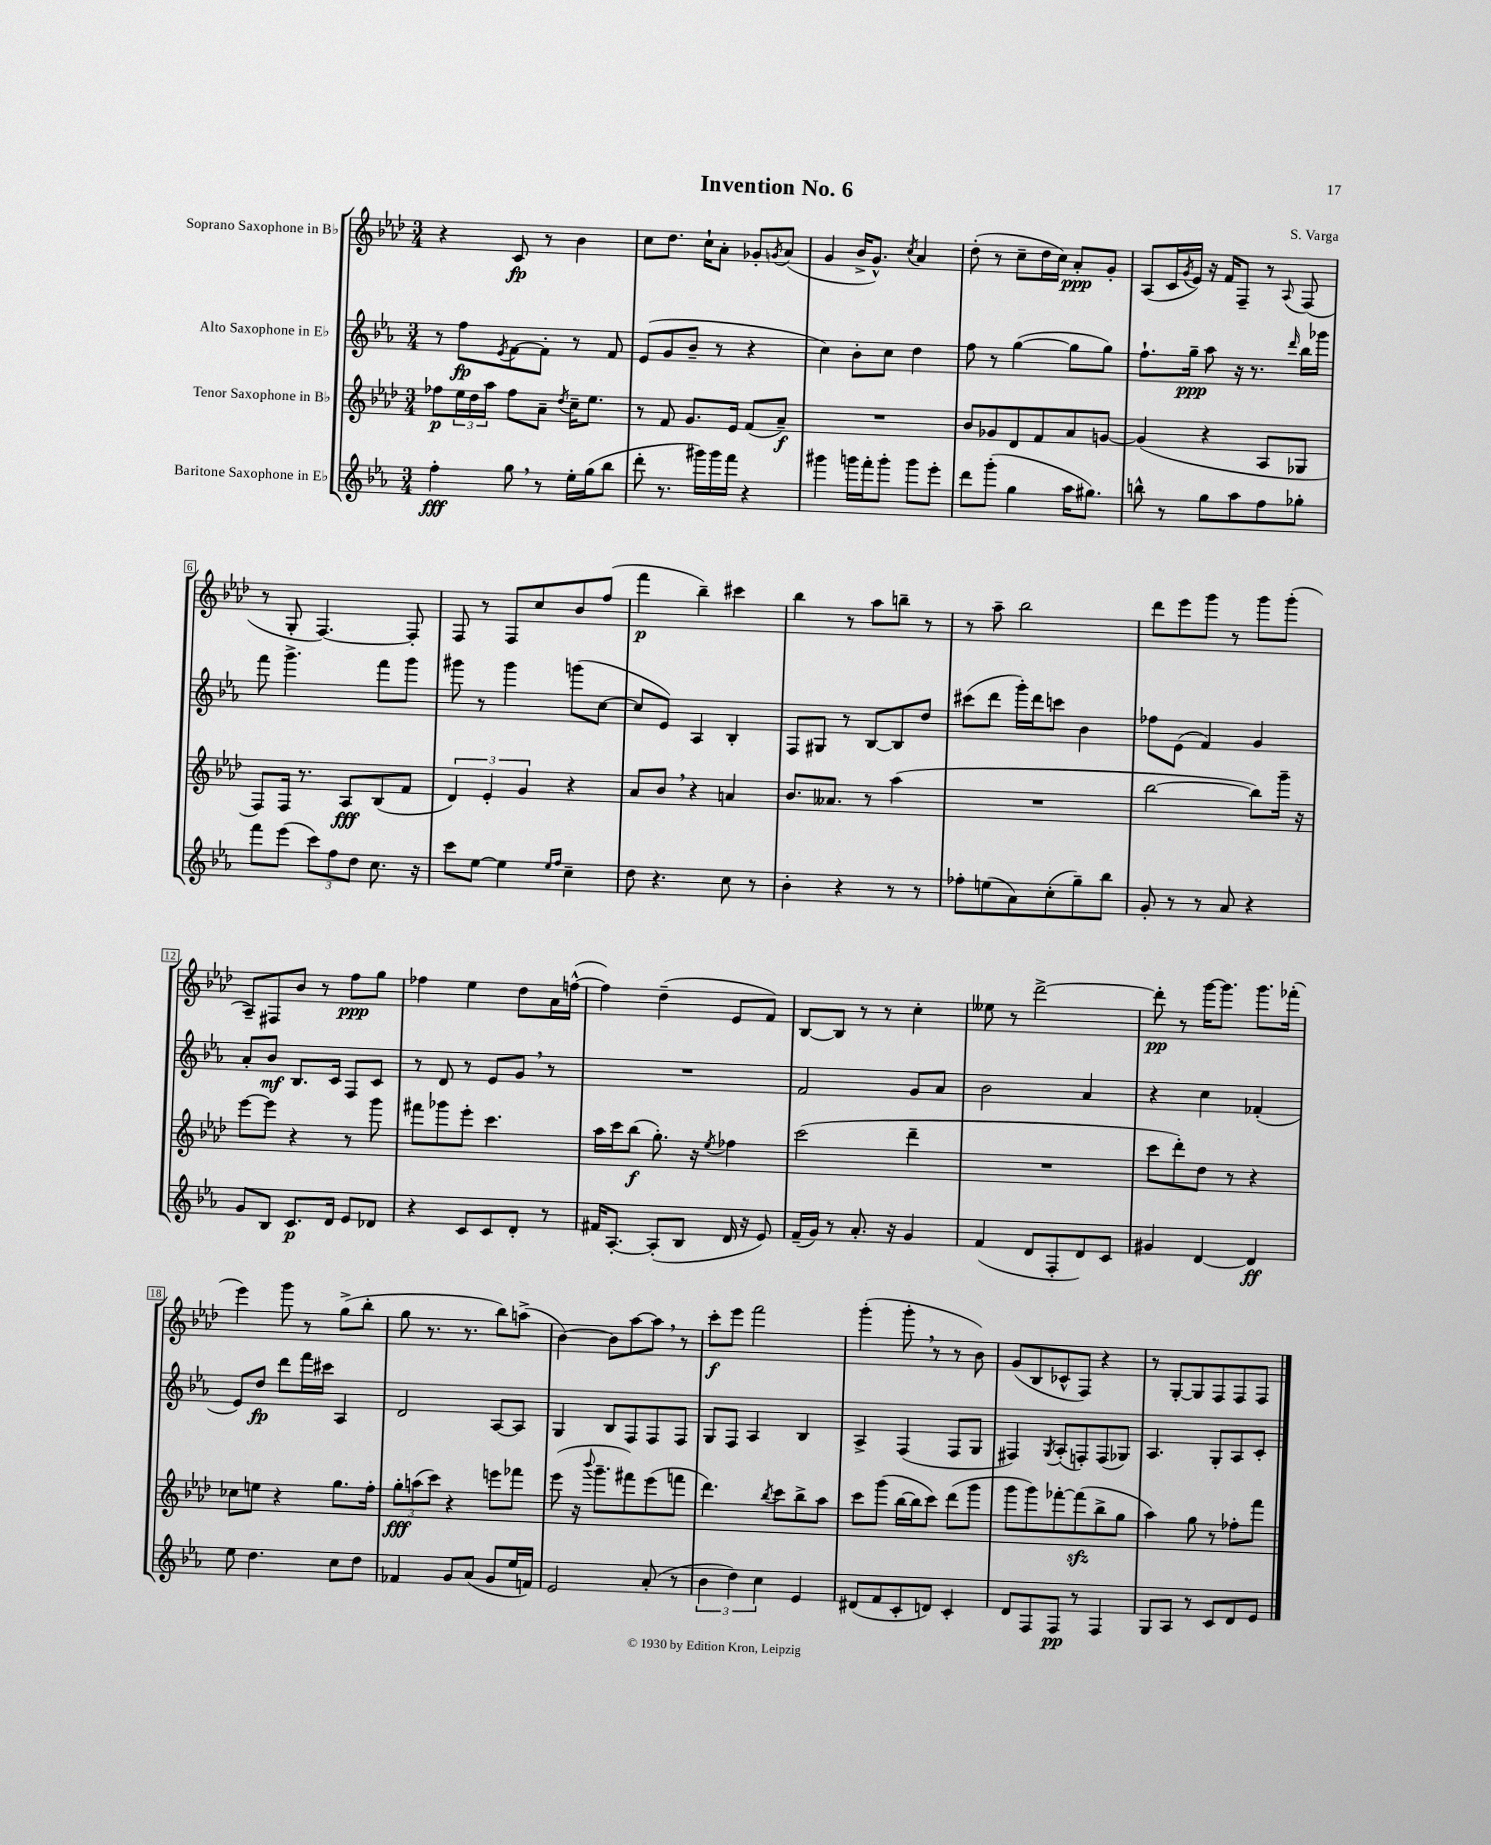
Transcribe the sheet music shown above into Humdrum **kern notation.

**kern	**dynam	**kern	**dynam	**kern	**dynam	**kern	**dynam
*part4	*part4	*part3	*part3	*part2	*part2	*part1	*part1
*staff4	*staff4	*staff3	*staff3	*staff2	*staff2	*staff1	*staff1
*I"Baritone Saxophone in E♭	*	*I"Tenor Saxophone in B♭	*	*I"Alto Saxophone in E♭	*	*I"Soprano Saxophone in B♭	*
*clefG2	*	*clefG2	*	*clefG2	*	*clefG2	*
*k[b-e-a-]	*	*k[b-e-a-d-]	*	*k[b-e-a-]	*	*k[b-e-a-d-]	*
*M3/4	*	*M3/4	*	*M3/4	*	*M3/4	*
=1	=1	=1	=1	=1	=1	=1	=1
4ff'\	fff	8ff-X\L	p	8r	.	4r	.
.	.	24ee-\L	.	8ff\L	fp	.	.
.	.	24dd-\	.	.	.	.	.
.	.	24aa-\JJ	.	.	.	.	.
.	.	.	.	8qe-/	.	.	.
8gg,\	.	8ff-\L	.	[8f\	.	8c/	fp
8r	.	8a-~\J	.	8f'\J]	.	8r	.
.	.	8qdd-/	.	.	.	.	.
16ee-'\LL	.	16cc~\KL	.	8r	.	4b-\	.
(16gg\J	.	8.ee-\J	.	.	.	.	.
8bb-\J	.	.	.	8f/	.	.	.
=2	=2	=2	=2	=2	=2	=2	=2
8ddd'\	.	8r	.	(8e-/L	.	8cc\L	.
8.r	.	8f/	.	8g/	.	8.dd-\J	.
.	.	8.g/L	.	8b-~/J	.	.	.
16ggg#X\LL)	.	.	.	.	.	16cc`\KL	.
16ggg#\	.	.	.	8r	.	8a-'\J	.
16fff\JJ	.	16e-/Jk	.	.	.	.	.
4r	.	(8f/L	.	4r	.	8g-X'/L	.
.	.	.	.	.	.	8qgn/	.
.	.	8a-~/J)	f	.	.	(8a-/J	.
=3	=3	=3	=3	=3	=3	=3	=3
4ggg#X\	.	2.r	.	4cc\)	.	4g/	.
16gggn\LL	.	.	.	8b-'\L	.	16b-^/KL	.
16fff'\J	.	.	.	.	.	8.g^^/J)	.
8ggg'\J	.	.	.	8cc\J	.	.	.
.	.	.	.	.	.	8qcc/	.
8ggg\L	.	.	.	4dd\	.	4a-/	.
8eee-'\J	.	.	.	.	.	.	.
=4	=4	=4	=4	=4	=4	=4	=4
8ddd\L	.	8b-/L	.	8ff\	.	(8dd-'\	.
(8ggg'\J	.	8g-X/	.	8r	.	8r	.
4gg\	.	8d-/	.	([4gg\	.	8cc~\L	.
.	.	8f/	.	.	.	16dd-\L	.
.	.	.	.	.	.	16cc\JJ)	.
16aa-\KL	.	8a-/	.	8gg\L]	.	8a-'/L	ppp
8.gg#X\J)	.	.	.	.	.	.	.
.	.	[8gn/J	.	8gg\J)	.	8g'/J	.
=5	=5	=5	=5	=5	=5	=5	=5
8bbn^^\	.	(4g/]	.	8.ff`\L	.	(8A-/L	.
8r	.	.	.	.	.	16c/L	.
.	.	.	.	.	.	8qg/	.
.	.	.	.	16gg~\Jk	ppp	16e-/JJ)	.
8gg\L	.	4r	.	8aa-\	.	16r	.
.	.	.	.	.	.	16f/KL	.
8aa-\	.	.	.	16r	.	8F~/J	.
.	.	.	.	8.r	.	.	.
8ff\	.	8A-/L	.	.	.	8r	.
.	.	.	.	16qqddd/	.	8qqA-/	.
8gg-X'\J	.	8G-X/J	.	16bb-\LL	.	(8F/	.
.	.	.	.	16ggg-X\JJ	.	.	.
!!LO:LB:g=z
=6	=6	=6	=6	=6	=6	=6	=6
8fff\L	.	8F/L)	.	8fff\	.	8r	.
(8eee-\J	.	16F/Jk	.	4.ggg^\	.	8G'/	.
.	.	8.r	.	.	.	.	.
12ccc\L)	.	.	.	.	.	[4.F/)	.
12ff\	.	.	.	.	.	.	.
.	.	8A-/L	fff	.	.	.	.
12dd\J	.	.	.	.	.	.	.
8.cc\	.	(8B-/	.	8fff\L	.	.	.
.	.	8f/J	.	8ggg\J	.	8F'/]	.
16r	.	.	.	.	.	.	.
=7	=7	=7	=7	=7	=7	=7	=7
8ccc\L	.	6d-/)	.	8ggg#X\	.	8F/	.
[8ee-\J	.	.	.	8r	.	8r	.
.	.	6e-'/	.	.	.	.	.
4ee-\]	.	.	.	4ggg#\	.	8F/L	.
.	.	6g/	.	.	.	.	.
.	.	.	.	.	.	8cc/	.
16qqee-/LL	.	.	.	.	.	.	.
16qqff/JJ	.	.	.	.	.	.	.
4cc~\	.	4r	.	(8gggn\L	.	8b-/	.
.	.	.	.	[8cc\J	.	(8ff/J	.
=8	=8	=8	=8	=8	=8	=8	=8
8dd\	.	8a-/L	.	8cc/L]	.	4fff\	p
4.r	.	8b-,/J	.	8e-/J)	.	.	.
.	.	4r	.	4A-/	.	4bb-~\)	.
8cc\	.	4an/	.	4B-'/	.	4ccc#X\	.
8r	.	.	.	.	.	.	.
=9	=9	=9	=9	=9	=9	=9	=9
4b-'\	.	8.b-/L	.	8F/L	.	4bb-\	.
.	.	.	.	8G#X/J	.	.	.
.	.	8.a--X/J	.	.	.	.	.
4r	.	.	.	8r	.	8r	.
.	.	8r	.	[8B-/L	.	8aa-\L	.
8r	.	(4aa-\	.	8B-/]	.	8bbn~\J	.
8r	.	.	.	8dd/J	.	8r	.
=10	=10	=10	=10	=10	=10	=10	=10
8ff-X'\L	.	2.r	.	(8ccc#X\L	.	8r	.
(8een\	.	.	.	8ddd\J	.	8aa-~\	.
8a-\)	.	.	.	16ggg'\LL)	.	2bb-\	.
.	.	.	.	16ddd\J	.	.	.
(8cc'\	.	.	.	8cccn\J	.	.	.
8gg~\)	.	.	.	4b-\	.	.	.
8bb-\J	.	.	.	.	.	.	.
=11	=11	=11	=11	=11	=11	=11	=11
8g'/	.	[2bb-\	.	8ff-X\L	.	8ddd-\L	.
8r	.	.	.	(8e-\J	.	8eee-\	.
8r	.	.	.	4f/)	.	8ggg\J	.
8a-/	.	.	.	.	.	8r	.
4r	.	8bb-\L])	.	4g/	.	8ggg\L	.
.	.	16ggg~\Jk	.	.	.	(8ggg'\J	.
.	.	16r	.	.	.	.	.
!!LO:LB:g=z
=12	=12	=12	=12	=12	=12	=12	=12
8g/L	.	[8eee-\L	.	8a-'/L	.	8A-~/L)	.
8B-/J	.	8eee-\J]	.	8b-/J	mf	8F#X/	.
8.c/L	p	4r	.	8.B-/L	.	8b-/J	.
.	.	.	.	.	.	8r	.
16d/Jk	.	.	.	16c/Jk	.	.	.
8e-/L	.	8r	.	8F/L	.	8ff\L	ppp
8d-X/J	.	8ggg\	.	8c/J	.	8gg\J	.
=13	=13	=13	=13	=13	=13	=13	=13
4r	.	8fff#X\L	.	8r	.	4ff-X\	.
.	.	8ggg-X\	.	8d/	.	.	.
8c/L	.	8eee-'\J	.	8r	.	4ee-\	.
8c/	.	4.ccc\	.	8e-/L	.	.	.
8d'/J	.	.	.	8g,/J	.	8dd-\L	.
8r	.	.	.	8r	.	16a-\L	.
.	.	.	.	.	.	([16ffn^^\JJ	.
=14	=14	=14	=14	=14	=14	=14	=14
16f#X/KL	.	16aa-\LL	.	2.r	.	4ff\])	.
[8.A-'/J	.	16ccc\J	.	.	.	.	.
.	.	(8bb-\J	f	.	.	.	.
(8A-'/L]	.	8.gg'\)	.	.	.	(4dd-~\	.
8B-/J	.	.	.	.	.	.	.
.	.	16r	.	.	.	.	.
.	.	8qee-/	.	.	.	.	.
16d/	.	4ff-X\	.	.	.	8e-/L	.
16r	.	.	.	.	.	.	.
8e-/)	.	.	.	.	.	8f/J)	.
=15	=15	=15	=15	=15	=15	=15	=15
(16f~/LL	.	(2ccc\	.	2f/	.	[8B-/L	.
16g/JJ)	.	.	.	.	.	.	.
8r	.	.	.	.	.	8B-/J]	.
8.a-'/	.	.	.	.	.	8r	.
.	.	.	.	.	.	8r	.
16r	.	.	.	.	.	.	.
4g/	.	4ddd-~\	.	8g/L	.	4cc'\	.
.	.	.	.	8a-/J	.	.	.
=16	=16	=16	=16	=16	=16	=16	=16
(4f/	.	2.r	.	2b-\	.	8ee--X\	.
.	.	.	.	.	.	8r	.
8d/L	.	.	.	.	.	[2ddd-^\	.
8F'/	.	.	.	.	.	.	.
8d/)	.	.	.	4a-/	.	.	.
8c/J	.	.	.	.	.	.	.
=17	=17	=17	=17	=17	=17	=17	=17
4g#X/	.	8ccc\L	.	4r	.	8ddd-'\]	pp
.	.	8ddd-'\)	.	.	.	8r	.
[4d/	.	8dd-\J	.	4cc\	.	[16ggg\KL	.
.	.	.	.	.	.	8.ggg\J]	.
.	.	8r	.	.	.	.	.
4d/]	ff	4r	.	(4f-X'/	.	8.ggg\L	.
.	.	.	.	.	.	(16fff-X'\Jk	.
!!LO:LB:g=z
=18	=18	=18	=18	=18	=18	=18	=18
8ee-\	.	8cc-X\L	.	8e-/L)	.	4eee-\)	.
4.dd\	.	8een\J	.	8dd/J	fp	.	.
.	.	4r	.	8ddd\L	.	8ggg\	.
.	.	.	.	16fff\L	.	8r	.
.	.	.	.	16ccc#X\JJ	.	.	.
8cc\L	.	8.gg\L	.	4A-/	.	(8gg^\L	.
8dd\J	.	.	.	.	.	8bb-'\J	.
.	.	16ff'\Jk	.	.	.	.	.
=19	=19	=19	=19	=19	=19	=19	=19
4f-X/	.	12gg'\L	fff	2d/	.	8gg\	.
.	.	(12aan\	.	.	.	.	.
.	.	.	.	.	.	8.r	.
.	.	12ccc\J)	.	.	.	.	.
8g/L	.	4r	.	.	.	.	.
.	.	.	.	.	.	8.r	.
(8a-/J	.	.	.	.	.	.	.
8g/L	.	8eeen\L	.	[8A-/L	.	8bb-\L)	.
16ee-/L	.	8fff-X\J	.	8A-/J]	.	(8aan^\J	.
16fn/JJ)	.	.	.	.	.	.	.
=20	=20	=20	=20	=20	=20	=20	=20
2e-/	.	(8eee-\	.	4G/	.	[4b-\)	.
.	.	16r	.	.	.	.	.
.	.	8qqbbb-/	.	.	.	.	.
.	.	8.ggg~\L	.	.	.	.	.
.	.	.	.	8B-/L	.	8b-\L]	.
.	.	8fff#X\)	.	8F/	.	[8aa-\	.
(8a-'/	.	(8eee-\	.	8F/	.	8aa-,\J]	.
8r	.	8fffn\J	.	8F/J	.	8r	.
=21	=21	=21	=21	=21	=21	=21	=21
6b-\	.	4.ddd-\)	.	8G/L	.	8ccc'\L	f
.	.	.	.	8F/J	.	8eee-\J	.
6dd\)	.	.	.	.	.	.	.
.	.	.	.	4A-/	.	2fff\	.
6cc\	.	.	.	.	.	.	.
.	.	8qbb-/	.	.	.	.	.
.	.	8ccc\L	.	.	.	.	.
4e-/	.	8bb-^\	.	4B-/	.	.	.
.	.	8aa-\J	.	.	.	.	.
=22	=22	=22	=22	=22	=22	=22	=22
(8d#X/L	.	8ccc\L	.	4A-^/	.	(4ggg'\	.
8f/	.	(8ggg\J	.	.	.	.	.
8c'/	.	[16bb-\LL	.	(4F/	.	8ggg',\	.
.	.	16bb-\J]	.	.	.	.	.
8dn/J)	.	8ccc\J)	.	.	.	8r	.
4c'/	.	(8ddd-\L	.	8F/L	.	8r	.
.	.	8ggg\J	.	8G/J	.	8b-\)	.
=23	=23	=23	=23	=23	=23	=23	=23
8d/L	.	8ggg\L	.	4F#X/)	.	(8g/L	.
8F/	.	8ggg\)	.	.	.	8B-/	.
.	.	.	.	8qG/	.	.	.
8F/J	pp	[8fff-X'\	.	(8A-'/L	.	8c-X^^/	.
8r	.	(8fff-zz\]	.	8Fn'/)	.	8F/J)	.
4F/	.	8bb-^\	.	(8F/	.	4r	.
.	.	8gg\J	.	8G-X/J)	.	.	.
=24	=24	=24	=24	=24	=24	=24	=24
8G/L	.	4aa-\)	.	4.A-/	.	8r	.
8A-/J	.	.	.	.	.	[8G'/L	.
8r	.	8gg\	.	.	.	8G/]	.
8c/L	.	8r	.	8G'/L	.	8F/	.
8d/	.	8ff-X'\L	.	8A-/	.	8F/	.
8e-/J	.	8fff\J	.	8c'/J	.	8F/J	.
==	==	==	==	==	==	==	==
*-	*-	*-	*-	*-	*-	*-	*-
